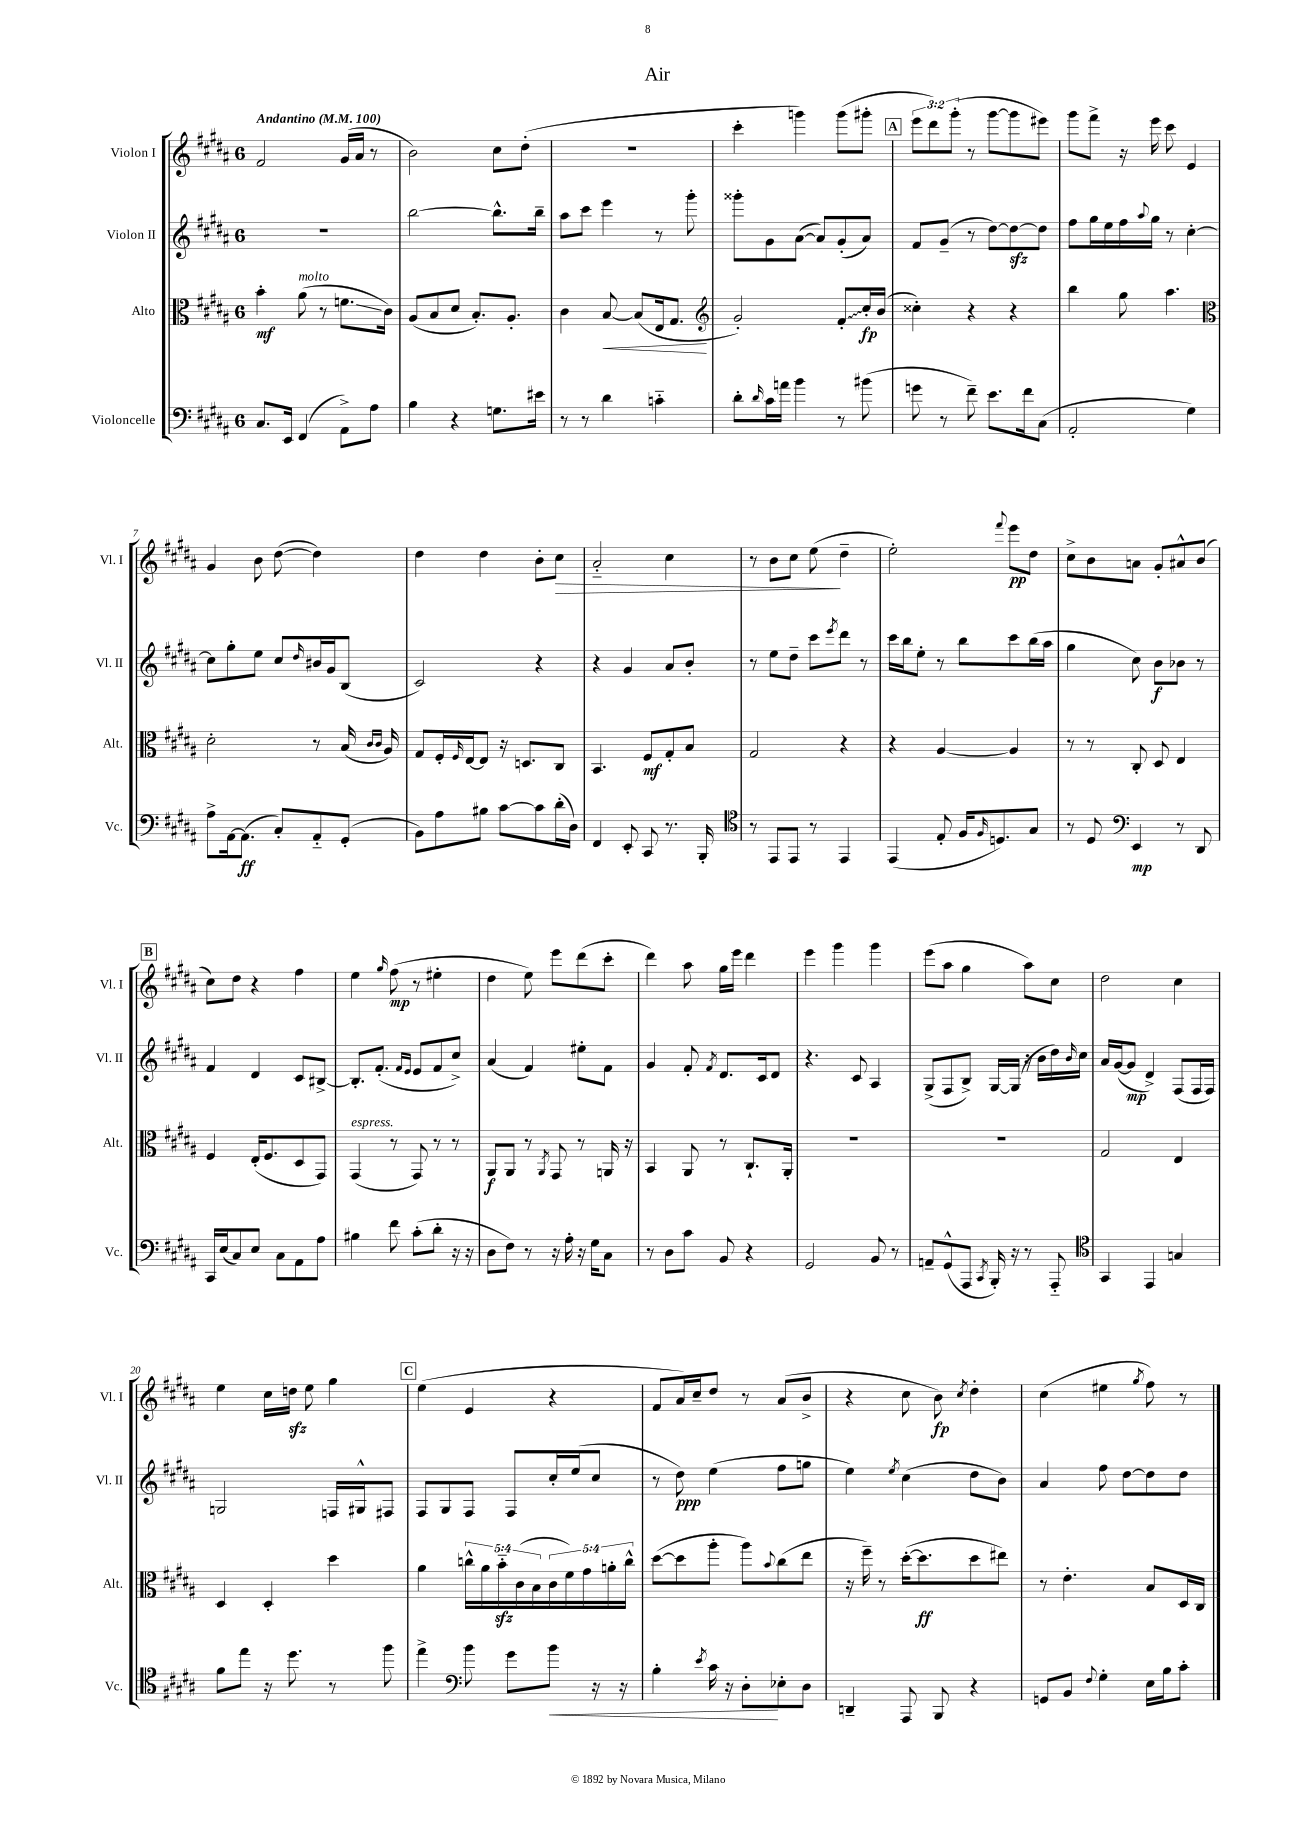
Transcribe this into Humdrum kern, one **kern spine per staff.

**kern	**kern	**kern	**kern
*staff4	*staff3	*staff2	*staff1
*clefF4	*clefC3	*clefG2	*clefG2
*k[f#c#g#d#a#]	*k[f#c#g#d#a#]	*k[f#c#g#d#a#]	*k[f#c#g#d#a#]
*M6/8	*M6/8	*M6/8	*M6/8
*MM100	*MM100	*MM100	*MM100
8.C#/L	4b'\	2.r	2f#/
16EE/Jk	.	.	.
(4FF#/	(8a#\	.	.
.	8r	.	.
8AA#^\L)	8.f\L	.	(16g#/LL
.	.	.	16a#/JJ
8A#\J	.	.	8r
.	16c#\Jk)	.	.
=	=	=	=
4B\	(8A#/L	[2bb\	2b\)
.	8B/	.	.
4r	8d#/J	.	.
.	8.B'/L)	.	.
8.G\L	.	8.bb^^\]L	8cc#\L
.	8.A#'/J	.	.
.	.	.	(8dd#'\J
16e#\Jk	.	16bb~\Jk	.
=	=	=	=
8r	4c#\	8aa#\L	2.r
8r	.	8ccc#\J	.
4d#\	[8B/	4eee\	.
.	(8B/]L	.	.
4c'~\	16E/k	8r	.
.	8.G#/J	.	.
.	.	8ggg#'\	.
=	=	=	=
*	*clefG2	*	*
8d#'\L	2g#'/)	8ggg##'\L	4ccc#'\
16qqd#/	.	.	.
16c#\L	.	8g#\	.
16a\JJ	.	.	.
4b\	.	([8a#\J	4ggg\)
.	.	8a#/]L)	.
8r	8f#'/L	(8g#'/	(8ggg\L
(8b#\	16cc#'/L	8a#/J)	8ggg#'\J
.	(16b/JJ	.	.
=	=	=	=
8g\	4cc##'\)	8f#/L	12eee\L
.	.	.	12ddd#\)
8r	.	(8g#~/J	.
.	.	.	(12ggg#'\J
8f#~\)	4r	8r	8r
8.e\L	.	[8dd#\L)	[8ggg#\L
.	4r	8dd#\_	8ggg#\]
16f#\k	.	.	.
(8C#\J	.	8dd#\]J	8eee#\J)
=	=	=	=
2AA#'/	4bb\	8ff#\L	8ggg#\L
.	.	16gg#\L	8fff#^\J
.	.	16ee\	.
.	8gg#\	16ff#\	16r
.	.	8qqaa#/	.
.	.	16gg#\JJ	16eee\
.	4.aa#\	8r	8ccc#\
4G#\)	.	[4cc#'\	4e/
=	=	=	=
*	*clefC3	*	*
8A#^\L	2d#'\	8cc#\]L	4g#/
[16AA#\k	.	8gg#'\	.
(8.AA#\]J	.	.	.
.	.	8ee\J	8b\
8C#'/L)	.	8cc#/L	([8dd#\
.	.	16qqdd#/	.
8AA#'~/	8r	16b#/L	4dd#\])
.	.	16g#/J	.
(8GG#'/J	(16B/	(8B/J	.
.	16qqc#/LL	.	.
.	16qqc#/JJ	.	.
.	16A#/)	.	.
=	=	=	=
8BB\L)	8G#/L	2c#/)	4dd#\
8A#\	16F#'/L	.	.
.	16qqF#/	.	.
.	[16E/J	.	.
8B#\J	8E/]J	.	4dd#\
[8c#\L	16r	.	.
.	8.D/L	.	.
8c#\]	.	4r	8b'\L
(16d#'\L	8C#/J	.	8cc#\J
16D#\JJ)	.	.	.
=	=	=	=
4FF#/	4.BB/	4r	2a#'~/
8EE'/	.	4g#/	.
8CC#/	8F#/L	.	.
8.r	8G#'/	8a#/L	4cc#\
.	8B/J	8b'/J	.
16BBB'/	.	.	.
=	=	=	=
*clefC4	*	*	*
8r	2G#/	8r	8r
8EE/L	.	8ee\L	8b\L
8EE/J	.	8dd#~\J	8cc#\J
8r	.	8ccc#\L	(8ee\
.	.	8qeee/	.
4EE/	4r	8ddd#\J	4dd#~\
.	.	8r	.
=	=	=	=
(4EE/	4r	16ccc#\LL	2ee'\)
.	.	16bb\J	.
.	.	8ee'\J	.
8E'/	[4A#/	8r	.
16F#/LK	.	8bb\L	.
16qqF#/	.	.	.
8.D/)	.	.	.
.	.	.	8qqfff#/
.	4A#/]	8ccc#\	8eee\L
8G#/J	.	(16bb\L	8dd#\J
.	.	16aa#\JJ	.
=	=	=	=
8r	8r	4gg#\	8cc#^\L
8D#/	8r	.	8b\
*clefF4	*	*	*
4EE/	8C#'/	8cc#\)	8a\J
.	8D#/	8b\L	8g#'/L
8r	4E/	8b-\J	8a#^^/
8DD#/	.	8r	(8b/J
=	=	=	=
16CC#/LL	4F#/	4f#/	8cc#\L)
(16E/J	.	.	.
8C#/)	.	.	8dd#\J
8E/J	(16E'/LK	4d#/	4r
.	8.F#/	.	.
8C#\L	.	.	.
8AA#\	8D#/	8c#/L	4ff#\
8A#\J	8GG#/J)	[8B#^/J	.
=	=	=	=
4B#\	(4GG#/	8.B#'/]L	4ee\
.	.	(8.f#'/J	.
.	.	.	16qqgg#/
8f#\	8r	.	(8ff#\
.	.	16qqf#/LL	.
.	.	16qqe/JJ	.
(8c#'\L	8GG#/)	8e/L	8r
8d#'\J	8r	8f#/	4ee#'\
16r	8r	8cc#^/J)	.
16r	.	.	.
=	=	=	=
8D#\L	8AA#/L	(4a#/	4dd#\
8F#\J)	8AA#/J	.	.
8r	8r	4f#/)	8ee\)
.	8qAA#/	.	.
16r	8GG#/	.	8eee\L
16A#'\	.	.	.
16r	8r	8ee#'\L	(8ddd#\
16G#\LK	.	.	.
8C#\J	16AA/	8f#\J	8ccc#'\J
.	16r	.	.
=	=	=	=
8r	4BB/	4g#/	4ddd#\)
8D#\L	.	.	.
8c#\J	8AA#/	8f#'/	8aa#\
.	.	8qf#/	.
8BB/	8r	8.d#/L	16gg#\LL
.	.	.	16eee\JJ
4r	8.C#`/L	.	4ddd#\
.	.	16c#/k	.
.	.	8d#/J	.
.	16AA#'/Jk	.	.
=	=	=	=
2GG#/	2.r	4.r	4eee\
.	.	.	4ggg#\
.	.	8c#/	.
8BB/	.	4A#/	4ggg#\
8r	.	.	.
=	=	=	=
8AA~/L	2.r	(8G#^/L	(8eee\L
(8GG#^^/	.	8F#/	8aa#\J
8AAA#/J	.	8B^/J)	4gg#\
8qCC#/	.	.	.
16BBB'/)	.	[16G#/LL	.
16r	.	(16G#/]JJ	.
8r	.	16r	8aa#\L)
.	.	16b\LL	.
8AAA#'~/	.	16dd#\)	8cc#\J
.	.	16qqb/	.
.	.	16cc#\JJ	.
=	=	=	=
*clefC4	*	*	*
4GG#/	2G#/	16a#/LL	2dd#\
.	.	([16g#/J	.
.	.	8g#/]J	.
4EE/	.	4d#^/)	.
4G/	4E/	(8F#/L	4cc#\
.	.	16F#/L	.
.	.	16F#/JJ)	.
=	=	=	=
8f#\L	4D#/	2G/	4ee\
8ee\J	.	.	.
16r	4D#'/	.	16cc#\LL
8.dd#\	.	.	16dd\JJ
.	.	.	8ee\
8r	4dd#\	16F/LL	4gg#\
.	.	16G#^^/J	.
8ff#\	.	8F#/J	.
=	=	=	=
4ee^\	4a#\	8F#/L	(4ee\
.	.	8G#/	.
*clefF4	*	*	*
8b\	20cc^^\LL	8F#/J	4e/
.	20a#\	.	.
.	20b'~\	.	.
8g#\L	.	8F#/L	.
.	(20c#\	.	.
.	20B\	.	.
8b\J	20c#\	16cc#'/L	4r
.	20f#\)	.	.
.	.	(16ee/J	.
.	20g#\	.	.
16r	.	8cc#/J	.
.	20a'\	.	.
16r	.	.	.
.	20cc^^\JJ	.	.
=	=	=	=
4B'\	([8dd#\L	8r	8f#/L
.	8dd#\]	8dd#\)	16a#/L)
.	.	.	16cc#~/J
8qe/	.	.	.
16c#\	8aa#'\J	(4ee\	8dd#/J
16r	.	.	.
8D#'\L	8aa#\L)	.	8r
.	8qqb/	.	.
8E-'\	(8cc#\	8ff#\L	(8a#/L
8D#\J	8ee\J	8gg\J	8b^/J
=	=	=	=
4DD~/	16r	4ee\)	4r
.	16ff#~\)	.	.
.	8r	.	.
.	.	8qee/	.
8AAA#/	([16dd#'\LK	(4cc#\	8cc#\
.	8.dd#\]	.	.
8BBB/	.	.	8b\)
.	.	.	8qcc#/
4r	8dd#\	8dd#\L	4dd#'\
.	8ee#\J)	8b\J)	.
=	=	=	=
8GG/L	8r	4a#/	(4cc#\
8BB/J	4.e'\	.	.
8qqF#/	.	.	.
4G#'\	.	8ff#\	4ee#\
.	.	[8dd#\L	.
.	.	.	8qgg#/
16E\LL	8B/L	8dd#\]	8ff#\)
16B\J	.	.	.
8c#'\J	16D#/L	8dd#\J	8r
.	16C#/JJ	.	.
==	==	==	==
*-	*-	*-	*-
